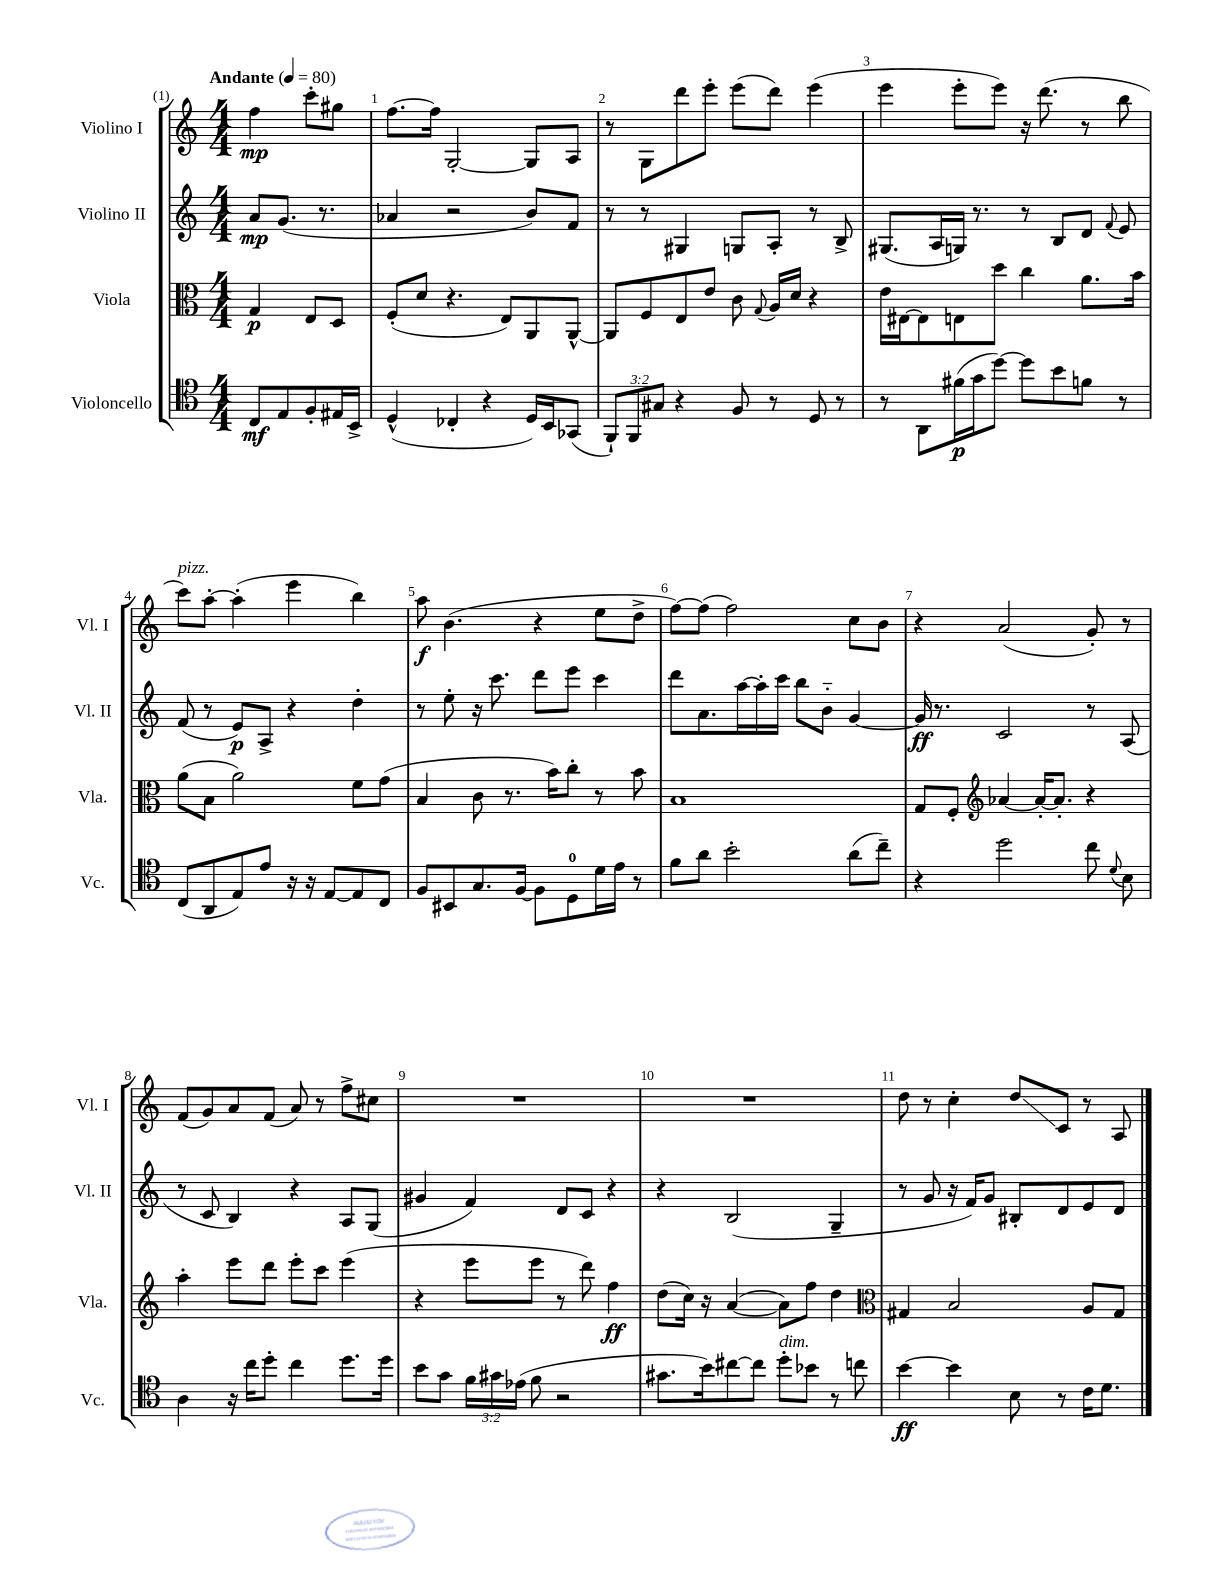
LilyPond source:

<<
\new StaffGroup <<
\new Staff = "s0" \with { instrumentName = "Violino I" shortInstrumentName = "Vl. I" } {
    \clef treble \key c \major \numericTimeSignature \time 4/4 \partial 2 \tempo "Andante" 4 = 80
    \autoBeamOff f''4\mp c'''8[-. gis''8] |
    f''8.[~ f''16] g2~-. g8[ a8] |
    r8 g8[ d'''8 e'''8]-. e'''8[( d'''8]) e'''4( |
    e'''4 e'''8[-. e'''8]) r16 d'''8.( r8 b''8 |
    c'''8[^\markup { \italic "pizz." }) a''8]~-. a''4-.( e'''4 b''4) |
    a''8\f b'4.( r4 e''8[ d''8]-> |
    f''8[~) f''8]( f''2) c''8[ b'8] |
    r4 a'2( g'8-.) r8 |
    f'8[( g'8) a'8 f'8]( a'8) r8 f''8[-> cis''8] |
    R1 |
    R1 |
    d''8 r8 c''4-. d''8[\glissando c'8] r8 a8 \bar "|." |
}
\new Staff = "s1" \with { instrumentName = "Violino II" shortInstrumentName = "Vl. II" } {
    \clef treble \key c \major \numericTimeSignature \time 4/4 \partial 2
    \autoBeamOff a'8[\mp g'8.]( r8. |
    aes'4 r2 b'8[) f'8] |
    r8 r8 gis4 g8[ a8]-. r8 b8-> |
    gis8.[( a16 g16]) r8. r8 b8[ d'8] \appoggiatura { f'8 } e'8 |
    f'8( r8 e'8[\p) a8]-> r4 d''4-. |
    r8 e''8-. r16 c'''8. d'''8[ e'''8] c'''4 |
    d'''8[ a'8. a''16~ a''16-. c'''16] b''8[ b'8]-_ g'4~ |
    g'16\ff r8. c'2 r8 a8( |
    r8 c'8 b4) r4 a8[ g8]( |
    gis'4 f'4) d'8[ c'8] r4 |
    r4 b2( g4-- |
    r8 g'8 r16 f'16[) g'8] bis8[-. d'8 e'8 d'8] \bar "|." |
}
\new Staff = "s2" \with { instrumentName = "Viola" shortInstrumentName = "Vla." } {
    \clef alto \key c \major \numericTimeSignature \time 4/4 \partial 2
    \autoBeamOff g4\p e8[ d8] |
    f8[-.( d'8] r4. e8[) a,8 a,8]~-^ |
    a,8[ f8 e8 e'8] c'8 \appoggiatura { g8 } a16[ d'16] r4 |
    e'16[ eis16~ eis8 e8 d''8] c''4 a'8.[ b'16] |
    a'8[( b8] a'2) f'8[ g'8]( |
    b4 c'8 r8. b'16[) c''8]-. r8 b'8 |
    b1 |
    g8[ f8]-. \clef treble aes'4~ aes'16[~-. aes'8.]-. r4 |
    a''4-. e'''8[ d'''8] e'''8[-. c'''8] e'''4( |
    r4 e'''8[ e'''8] r8 d'''8) f''4\ff |
    d''8[( c''16]) r16 a'4~( a'8[) f''8] d''4 |
    \clef alto gis4 b2 a8[ gis8] \bar "|." |
}
\new Staff = "s3" \with { instrumentName = "Violoncello" shortInstrumentName = "Vc." } {
    \clef tenor \key c \major \numericTimeSignature \time 4/4 \override Staff.TupletNumber.text = #tuplet-number::calc-fraction-text \partial 2
    \autoBeamOff c8[\mf e8 f8-. eis16 b,16]-> |
    d4-^( ces4-. r4 d16[) b,16 ges,8]( |
    \tuplet 3/2 { f,8[-!) f,8 gis8] } r4 f8 r8 d8 r8 |
    r8 a,8[ fis'16\p( g'16 d''8]~) d''8[ b'8 f'8] r8 |
    c8[( a,8 e8) e'8] r16 r16 e8[~ e8 c8] |
    f8[ bis,8 g8. f16]~ f8[ d8-0 d'16 e'16] r8 |
    f'8[ a'8] b'2-. a'8[( c''8]--) |
    r4 d''2 c''8 \appoggiatura { d'8 } b8 |
    a4 r16 c''16[ d''8]-. c''4 d''8.[ d''16] |
    b'8[ g'8] \tuplet 3/2 { f'16[ gis'16 ees'16]( } f'8 r2 |
    gis'8.[ b'16) cis''8~ cis''8] d''8[-.^\markup { \italic "dim." } bes'8] r8 c''8 |
    b'4~\ff b'4 b8 r8 c'16[ d'8.] \bar "|." |
}
>>
>>
\layout { \context { \Score \override BarNumber.break-visibility = ##(#f #t #t) barNumberVisibility = #all-bar-numbers-visible } }
